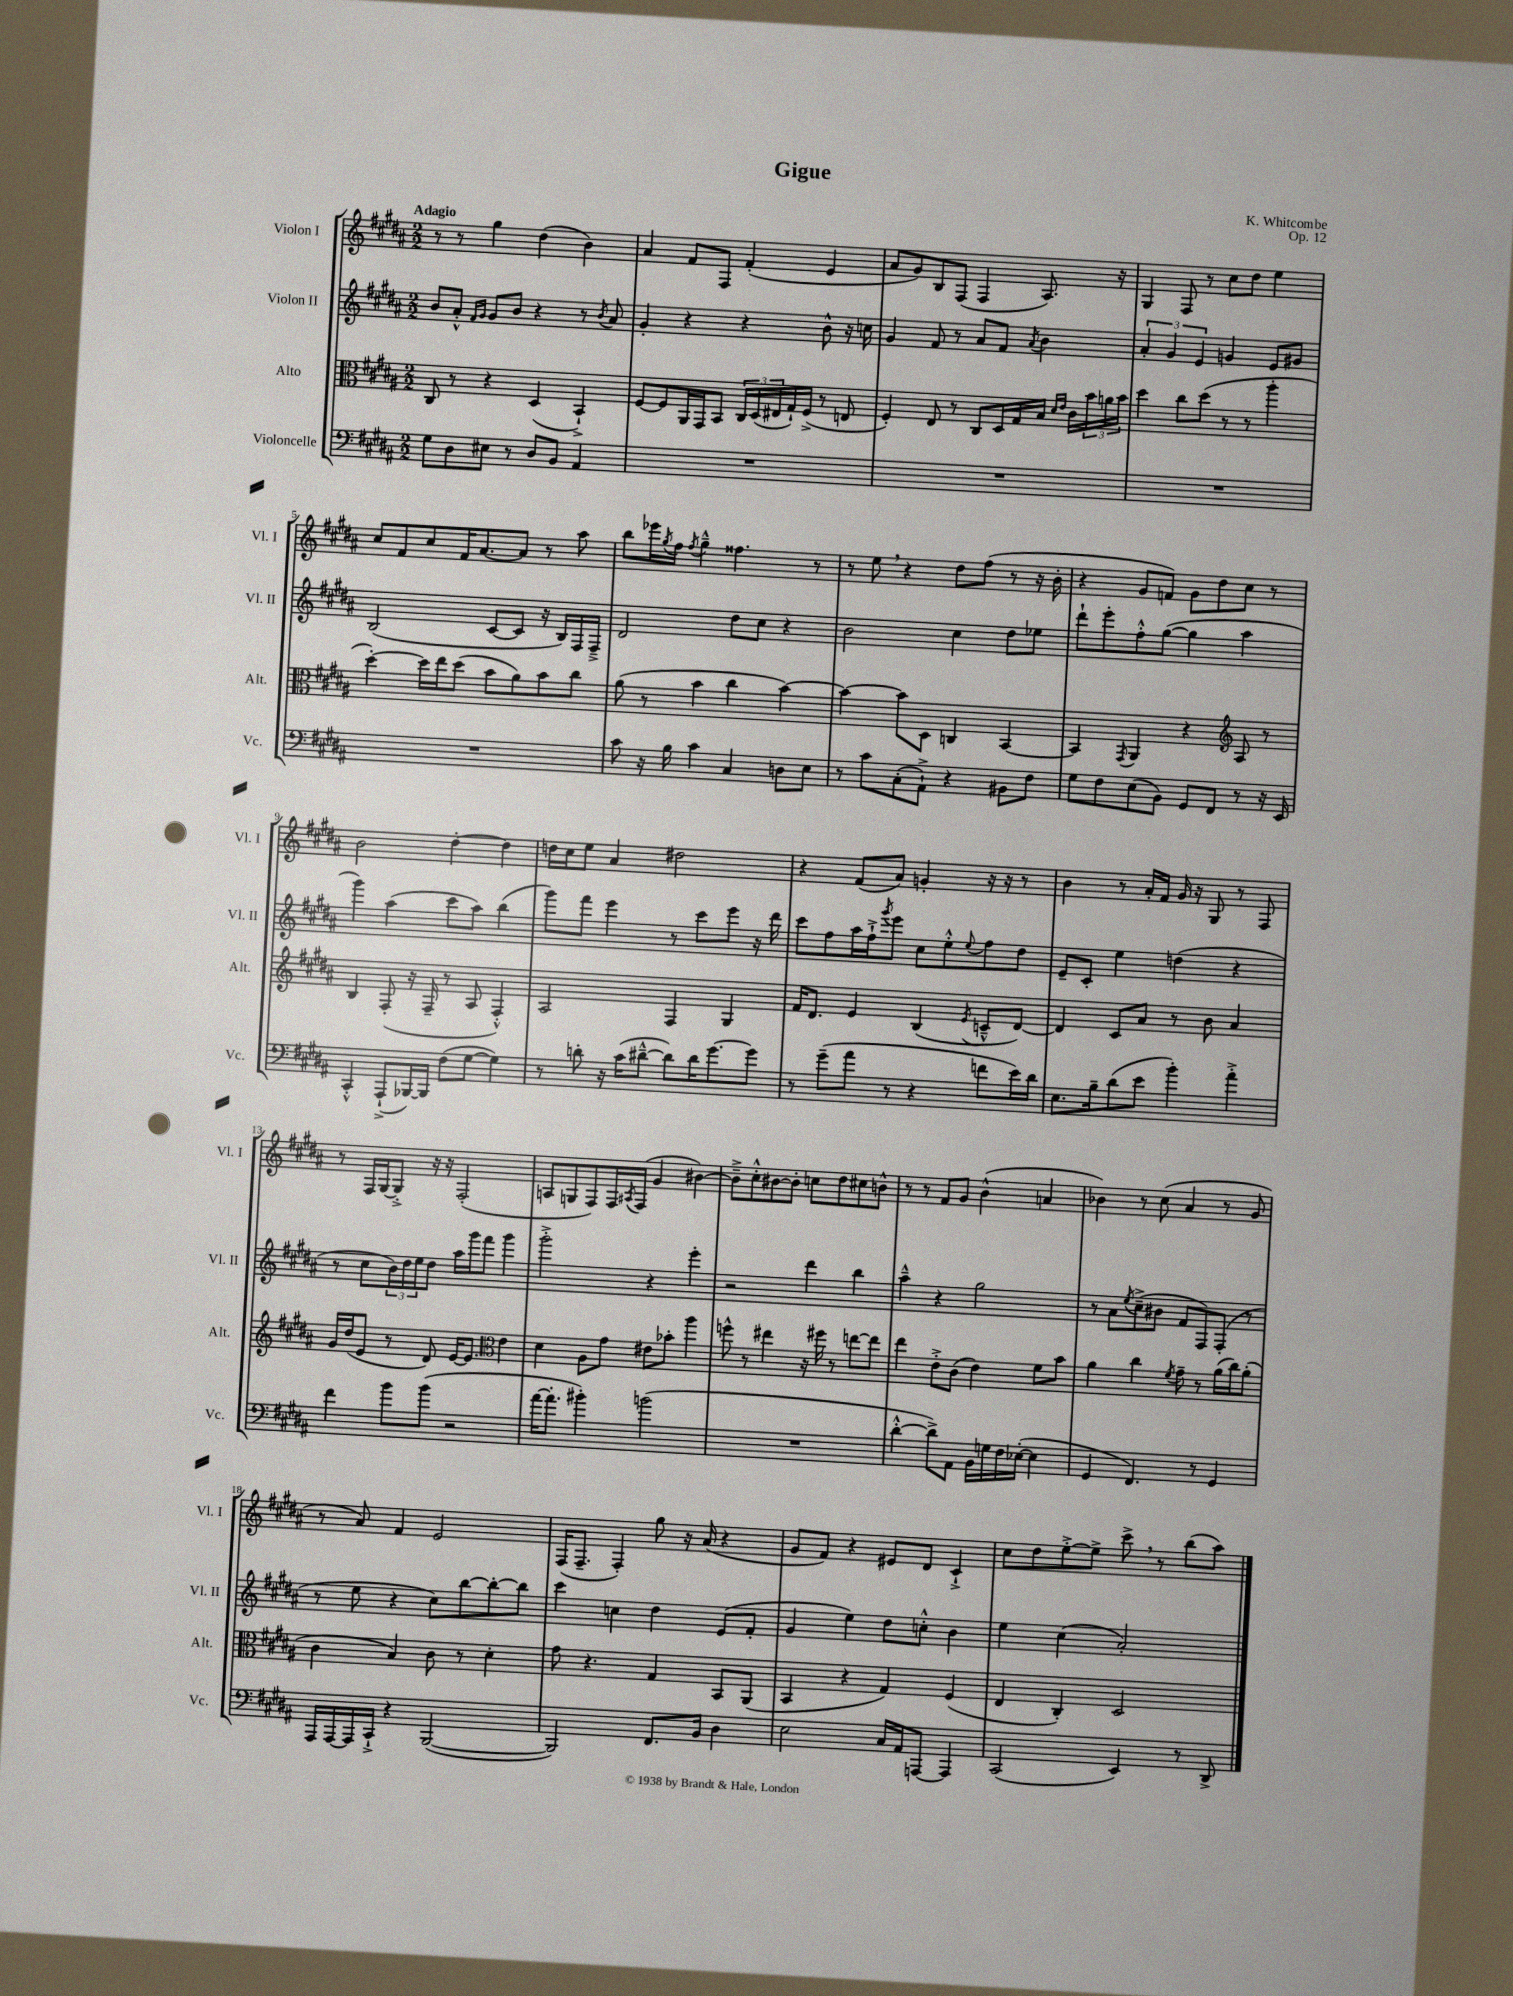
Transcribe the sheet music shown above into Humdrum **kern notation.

**kern	**kern	**kern	**kern
*staff4	*staff3	*staff2	*staff1
*clefF4	*clefC3	*clefG2	*clefG2
*k[f#c#g#d#a#]	*k[f#c#g#d#a#]	*k[f#c#g#d#a#]	*k[f#c#g#d#a#]
*M2/2	*M2/2	*M2/2	*M2/2
8G#	8C#	8b	8r
8D#	8r	8a#'^^	8r
.	.	16qqf#	.
.	.	16qqg#	.
8E#	4r	8g#	4gg#
8r	.	8b	.
8D#	(4D#	4r	(4dd#
8BB	.	.	.
4AA#	4BB`^)	8r	4b)
.	.	8qb	.
.	.	8a#	.
=	=	=	=
1r	[8F#	4g#'	4a#
.	8F#]	.	.
.	16AA#	4r	8f#
.	16GG#	.	.
.	8BB	.	8F#
.	24C#	4r	(4f#'
.	(24D#	.	.
.	24E#	.	.
.	16G#`)	.	.
.	(16F#^	.	.
.	8r	8b^^	4e
.	8E	16r	.
.	.	16cc	.
=	=	=	=
1r	4F#')	4g#	8a#
.	.	.	8g#)
.	8E	8f#	8B
.	8r	8r	(8F#
.	8C#	8a#	4F#
.	16D#	8f#	.
.	16G#	.	.
.	.	8qa#	.
.	16B	4b	8.A#)
.	16qqd#	.	.
.	16qqe	.	.
.	16c#	.	.
.	24b	.	.
.	24a	.	.
.	.	.	16r
.	24b	.	.
=	=	=	=
1r	4dd#	6a#'	4G#
.	.	6g#	.
.	8cc#	.	8F#
.	.	6e	.
.	(8dd#	.	8r
.	8r	4g	8cc#
.	8r	.	8dd#
.	4aa#'	8e	4ee
.	.	8g#	.
=	=	=	=
1r	[4dd#')	(2B	8cc#
.	.	.	8f#
.	16dd#]	.	8cc#
.	16ee	.	.
.	(8dd#	.	16f#
.	.	.	[8.a#
.	8b	[8c#	.
.	8a#)	8c#]	8a#]
.	8b	16r	8r
.	.	16B)	.
.	8cc#	16F#	8aa#
.	.	16F#~^	.
=	=	=	=
8c#	(8a#	2d#	8bb
16r	8r	.	16eee-
.	.	.	8qgg#
16B	.	.	16ff#
.	.	.	8qff#
4c#	4b	.	4gg#~^^
4C#	4cc#	8dd#	4.ff##
.	.	8cc#	.
8D	[4b)	4r	.
8E	.	.	8r
=	=	=	=
8r	4b_	2b	8r
8c#	.	.	8ee
(8C#'	8b]	.	4r
8AA#`^)	8D#	.	.
4r	4C	4cc#	8dd#
.	.	.	(8ff#
8BB#	[4BB	8dd#	8r
8F#	.	8ee-	16r
.	.	.	16b'
=	=	=	=
8G#	4BB]	8ddd#`	4r
8F#	.	8eee'	.
.	8qGG#	.	.
(8E	4AA#	8ff#'^^	8g#
8BB)	.	([8gg#	8f)
8GG#	4r	4gg#]	8g#
8FF#	.	.	8dd#
*	*clefG2	*	*
8r	8A#	4aa#	8cc#
16r	8r	.	8r
16EE	.	.	.
=	=	=	=
4CC#'^^	4B	4ggg#)	2b
(8AAA#`^	(8F#'	(4aa#	.
[16BBB-)	16r	.	.
16BBB-]	16F#~	.	.
(8F#	8r	8ccc#	[4dd#'
[8G#	8A#	8aa#)	.
4G#])	4F#'^^)	(4bb	4dd#]
=	=	=	=
8r	2A#	8ggg#)	16dd
.	.	.	16cc#
8d'	.	8fff#	8ee
16r	.	4eee	4a#
(16c#	.	.	.
[8d#~^^	.	.	.
8d#])	4F#	8r	2dd#
16d#	.	8ccc#	.
[8.g#	.	.	.
.	4G#	8eee	.
8g#]	.	16r	.
.	.	16ddd#	.
=	=	=	=
8r	16f#	8ccc#	4r
.	8.d#	.	.
(8g#~	.	8ff#	.
8a#	4e	16aa#	(8f#
.	.	16ff#`^	.
.	.	8qggg#	.
8r	.	8eee	8a#)
4r	(4B	8cc#	4g'
.	.	8ee'^^	.
.	8qe	8qqee	.
8f	8c~^^	8ff#	16r
.	.	.	16r
16e)	[8d#)	8dd#	8r
16d#	.	.	.
=	=	=	=
8.E	4d#]	8e~	4b
.	.	8c#'	.
16B~	.	.	.
(8d#	8c#	4ee	8r
8e	8a#	.	16a#'
.	.	.	16f#
4b')	8r	(4dd	16g#
.	.	.	16r
.	8b	.	8G#
4a#'^	4a#	4r	8r
.	.	.	8F#
=	=	=	=
4f#	16g#	8r	8r
.	(16dd#	.	.
.	8e	8cc#	16F#
.	.	.	[16G#
8b	8r	24b)	8G#'^]
.	.	24dd#	.
.	.	24ee	.
(8b	8d#)	8dd#	16r
.	.	.	16r
2r	[16e	16aa#	(2F#'
.	8.e]	16ggg#	.
.	.	8fff#	.
*	*clefC3	*	*
.	4e	4ggg#	.
=	=	=	=
[16a#	4d#	2ggg#'^	8A
8.a#']	.	.	.
.	.	.	8G
4b#')	8A#	.	8F#)
.	8g#	.	16F#
.	.	.	8qA#
.	.	.	(16F#
(2b	8e#	4r	4g#
.	8b-'	.	.
.	4aa#	4eee'	[4b#)
=	=	=	=
1r	8ff^^	2r	8b#~^]
.	8r	.	8cc#'^^
.	4ee#	.	[8b#
.	.	.	8b#']
.	16r	4ddd#	8cc
.	16ff#	.	.
.	8r	.	8dd#
.	[8ee	4bb	8cc#
.	8ee]	.	8b^^
=	=	=	=
[4d#'^^	4ee	4aa#~^^	8r
.	.	.	8r
8d#^])	8e'^	4r	8f#
8AA#	(8c#	.	8g#
16BB	4e)	2gg#	(4b^^
16G	.	.	.
16F#	.	.	.
([16E-'	.	.	.
4E-]	8f#	.	4a
.	8b	.	.
=	=	=	=
4GG#	4a#	8r	4b-)
.	.	8a#	.
.	.	8qee	.
4.FF#)	4cc#	(8cc#~^	8r
.	.	8b#	(8cc#
.	8qf#	.	.
.	8g#~	8f#	4a#
8r	8r	8F#)	.
4GG#	(16a#	(8F#'	8r
.	16cc#)	.	.
.	(8a#'	8r	8g#
=	=	=	=
16AAA#	4c#	8r	8r
[16AAA#	.	.	.
16AAA#]	.	8ee	8a#)
16CC#`^	.	.	.
4r	4B)	4r	4f#
([2BBB	8c#	8cc#)	2e
.	8r	[8bb	.
.	4d#'	8bb'_	.
.	.	8bb]	.
=	=	=	=
2BBB])	8g#	4ccc#	(16F#
.	.	.	8.F#~
.	4.r	.	.
.	.	4cc	4F#')
8.FF#	4G#	4dd#	8gg#
.	.	.	16r
16BB	.	.	(16a#
4D#	8BB	(8e	4r
.	(8AA#	8f#'	.
=	=	=	=
2E	4BB	4g#	8g#
.	.	.	8f#)
.	4r	4ee)	4r
16C#	4G#)	8dd#	8e#
16AA#	.	.	.
[8AAA	.	8cc'^^	8d#
4AAA]	(4F#	4b	4c#`^
=	=	=	=
(2CC#	4E	4ee	8cc#
.	.	.	8dd#
.	4C#')	(4cc#	[8ee'^
.	.	.	8ee^]
4EE)	2D#	2a#')	8ccc#^
.	.	.	8r
8r	.	.	(8bb
8DD#^	.	.	8aa#)
==	==	==	==
*-	*-	*-	*-
